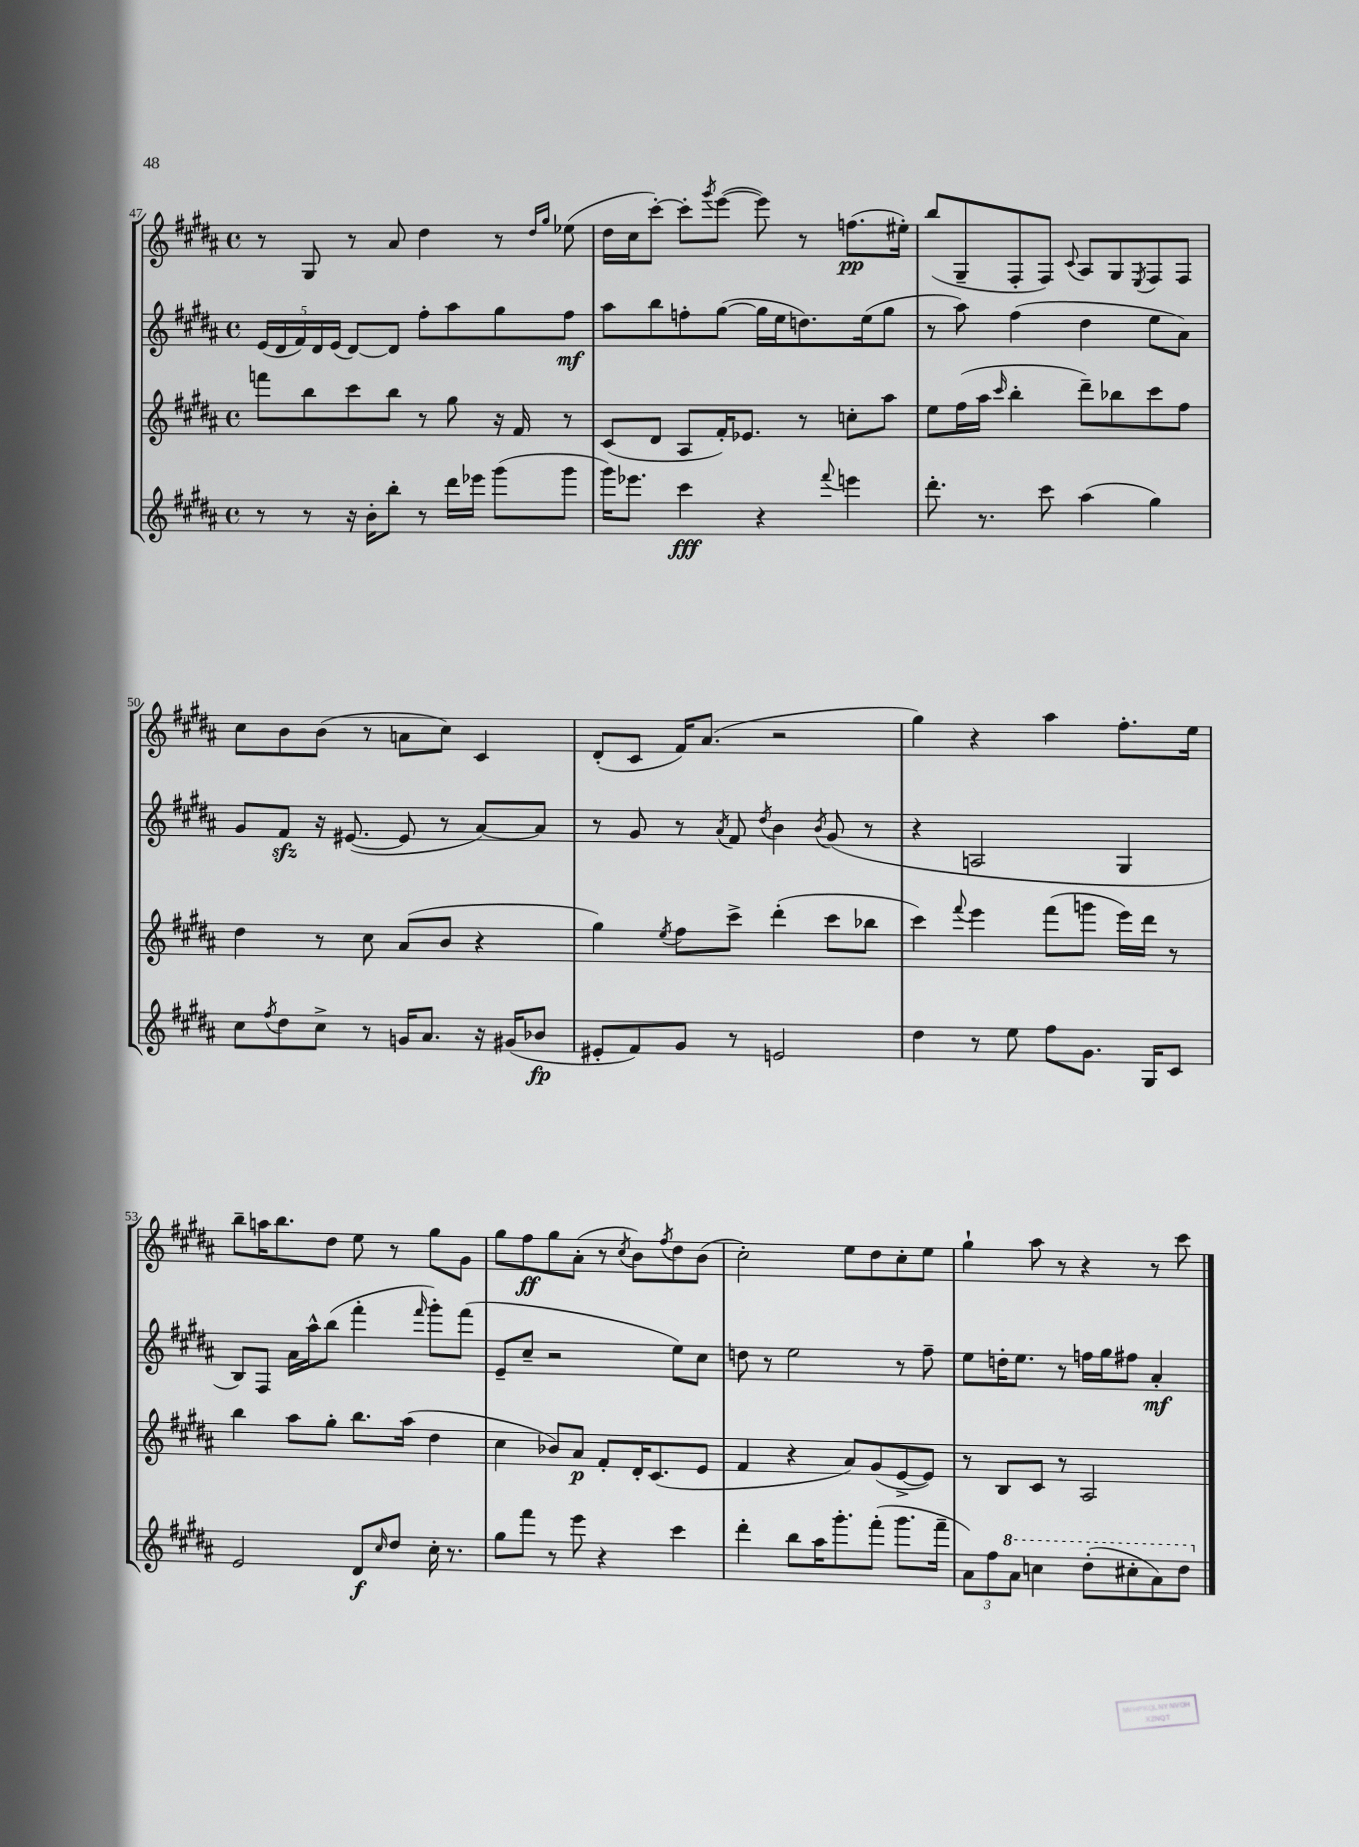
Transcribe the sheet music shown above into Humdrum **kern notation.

**kern	**kern	**kern	**kern
*staff4	*staff3	*staff2	*staff1
*clefG2	*clefG2	*clefG2	*clefG2
*k[f#c#g#d#a#]	*k[f#c#g#d#a#]	*k[f#c#g#d#a#]	*k[f#c#g#d#a#]
*M4/4	*M4/4	*M4/4	*M4/4
*met(c)	*met(c)	*met(c)	*met(c)
8r	8fff	(20e	8r
.	.	20d#	.
.	.	20f#)	.
8r	8bb	.	8G#
.	.	20d#	.
.	.	(20e	.
16r	8ccc#	[8d#)	8r
16b'	.	.	.
8bb'	8bb	8d#]	8a#
8r	8r	8ff#'	4dd#
16ddd#	8gg#	8aa#	.
16eee-	.	.	.
(8ggg#	16r	8gg#	8r
.	16f#	.	.
.	.	.	16qqdd#
.	.	.	16qqgg#
8ggg#	8r	8ff#	(8ee-
=	=	=	=
16ggg#)	(8c#	8aa#	16dd#
8.eee-	.	.	16cc#
.	8d#	8bb	[8ccc#')
4ccc#	8A#	8ff'	8ccc#']
.	.	.	8qggg#
.	16f#')	([8gg#	([8eee
.	8.e-	.	.
4r	.	16gg#]	8eee])
.	.	16ee	.
.	8r	8.dd)	8r
8qqfff#	.	.	.
4eee	8cc'	.	(8.ff
.	.	(16ee	.
.	8aa#	8gg#	.
.	.	.	16ee#')
=	=	=	=
8.ddd#'	8ee	8r	(8bb
.	(16ff#	8aa#)	8G#~
8.r	16aa#	.	.
.	16qqccc#	.	.
.	4bb'	(4ff#	8F#'
8ccc#	.	.	8F#)
.	.	.	8qqc#
(4aa#	8ddd#~)	4dd#	8A#
.	8bb-	.	8G#
.	.	.	8qE
4gg#)	8ccc#	8ee	8F#
.	8ff#	8a#)	8F#
=	=	=	=
8cc#	4dd#	8g#	8cc#
8qff#	.	.	.
8dd#	.	8f#	8b
8cc#^	8r	16r	(8b
.	.	([8.e#	.
8r	8cc#	.	8r
16g	(8a#	8e#]	8a
8.a#	.	.	.
.	8b	8r	8cc#)
16r	4r	[8a#)	4c#
(16g#	.	.	.
8b-	.	8a#]	.
=	=	=	=
8e#'	4gg#)	8r	(8d#'
8f#)	.	8g#	8c#
.	8qee	.	.
8g#	8ff#	8r	16f#)
.	.	.	(8.a#
.	.	8qa#	.
8r	8ccc#^	8f#	.
.	.	8qdd#	.
2e	(4ddd#'	4b	2r
.	.	8qb	.
.	8ccc#	(8g#	.
.	8bb-	8r	.
=	=	=	=
4dd#	4ccc#)	4r	4gg#)
.	8qqfff#	.	.
8r	4eee	2A	4r
8ee	.	.	.
8ff#	(8fff#	.	4aa#
8.g#	8ggg	.	.
.	16eee)	4G#	8.ff#'
16G#	16ddd#	.	.
8c#	8r	.	.
.	.	.	16ee
=	=	=	=
2e	4bb	8B)	8bb~
.	.	8F#	16aa
.	.	.	8.bb
.	8aa#	16a#	.
.	.	16aa#^^	.
.	8gg#'	(8bb	8dd#
8d#	8.bb	4fff#'	8ee
16qqcc#	.	.	.
8dd#	.	.	8r
.	(16aa#	.	.
.	.	16qqfff#	.
16cc#'	4dd#	8ggg#')	8gg#
8.r	.	.	.
.	.	(8fff#	8g#
=	=	=	=
8gg#	4cc#	8e~	8gg#
8fff#	.	8cc#~	8ff#
8r	8b-)	2r	8gg#
8eee	8a#	.	(8a#'
4r	8f#'	.	8r
.	.	.	8qcc#
.	16d#'	.	8b)
.	(8.c#	.	.
.	.	.	8qff#
4ccc#	.	8ee)	8dd#
.	8e	8cc#	(8b
=	=	=	=
4ddd#'	4f#	8dd	2cc#')
.	.	8r	.
8bb	4r	2ee	.
16aa#	.	.	.
8.ggg#'	.	.	.
.	8a#)	.	8ee
(8fff#'	(8g#	.	8dd#
8.ggg#	[8e^	8r	8cc#'
.	8e])	8ff#~	8ee
16fff#~	.	.	.
=	=	=	=
12a#)	8r	8ee	4gg#`
12ff#	.	.	.
.	8B	16dd'	.
12aa#	.	.	.
.	.	8.ee	.
4ccc	8c#	.	8aa#
.	8r	8r	8r
(8ddd#'	2A#	16ff	4r
.	.	16gg#	.
8ccc#'	.	8ff#	.
8aa#)	.	4a#'	8r
8ddd#	.	.	8ccc#
==	==	==	==
*-	*-	*-	*-
